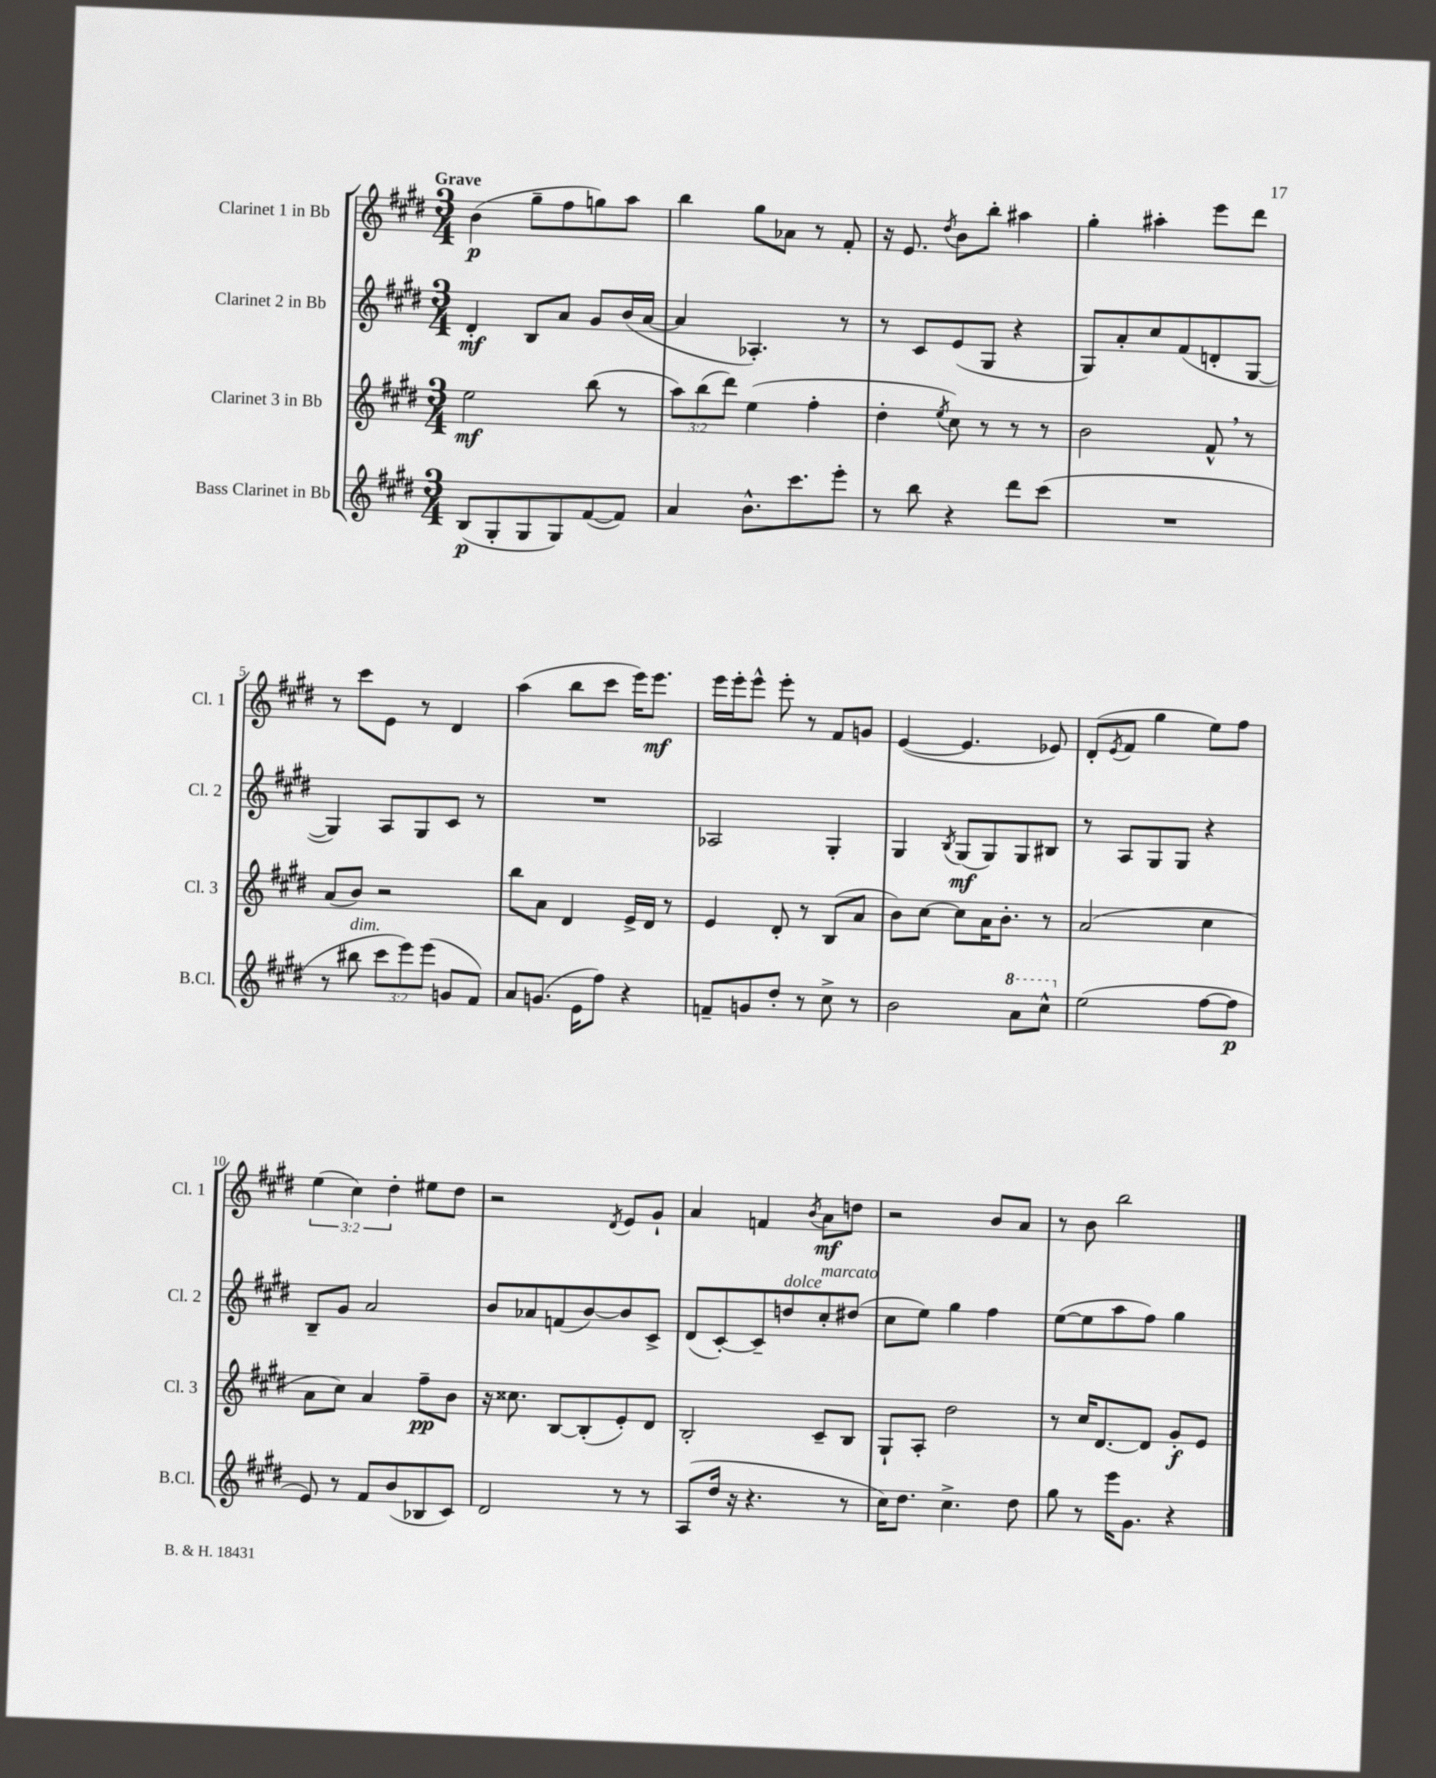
<<
\new StaffGroup <<
\new Staff = "s0" \with { instrumentName = "Clarinet 1 in Bb" shortInstrumentName = "Cl. 1" } {
    \clef treble \key e \major \numericTimeSignature \time 3/4 \override Staff.TupletNumber.text = #tuplet-number::calc-fraction-text \tempo "Grave"
    b'4\p( gis''8-- fis''8 g''8) a''8 |
    b''4 gis''8 aes'8 r8 fis'8-. |
    r16 e'8. \acciaccatura { dis''8 } b'8 b''8-. ais''4 |
    gis''4-. ais''4-. e'''8 dis'''8 |
    r8 cis'''8 e'8 r8 dis'4 |
    a''4( b''8 cis'''8 e'''16) e'''8.\mf |
    e'''16 e'''16-. e'''8-^ e'''8-. r8 fis'8 g'8 |
    e'4~( e'4. ees'8) |
    dis'8-.( \acciaccatura { e'8 } fis'8 gis''4 e''8) fis''8 |
    \tuplet 3/2 { e''4( cis''4) dis''4-. } eis''8 dis''8 |
    r2 \acciaccatura { dis'8 } e'8 gis'8-! |
    a'4 f'4 \acciaccatura { b'8 } a'8\mf d''8 |
    r2 b'8 a'8 |
    r8 b'8 b''2 \bar "|." |
}
\new Staff = "s1" \with { instrumentName = "Clarinet 2 in Bb" shortInstrumentName = "Cl. 2" } {
    \clef treble \key e \major \numericTimeSignature \time 3/4
    dis'4-.\mf b8 a'8 gis'8 b'16( a'16~ |
    a'4 aes4.-.) r8 |
    r8 cis'8 e'8( gis8 r4 |
    gis8) a'8-. cis''8 fis'8( d'8-. gis8~ |
    gis4) a8 gis8 cis'8 r8 |
    R2. |
    aes2 gis4-. |
    gis4 \acciaccatura { b8 } gis8\mf( gis8) gis8 bis8 |
    r8 a8 gis8 gis8 r4 |
    b8-- gis'8 a'2 |
    b'8 aes'8 f'8( b'8~) b'8 cis'8-> |
    dis'8( cis'8~-.) cis'8-- d''8^\markup { \italic "dolce" } cis''8-.^\markup { \italic "marcato" } dis''8( |
    cis''8 e''8) gis''4 fis''4 |
    e''8~( e''8 a''8 fis''8) gis''4 \bar "|." |
}
\new Staff = "s2" \with { instrumentName = "Clarinet 3 in Bb" shortInstrumentName = "Cl. 3" } {
    \clef treble \key e \major \numericTimeSignature \time 3/4 \override Staff.TupletNumber.text = #tuplet-number::calc-fraction-text
    e''2\mf b''8( r8 |
    \tuplet 3/2 { a''8) b''8( dis'''8) } e''4( fis''4-. |
    dis''4-. \acciaccatura { e''8 } cis''8) r8 r8 r8 |
    b'2 fis'8-^ \breathe r8 |
    a'8( b'8) r2 |
    b''8 a'8 dis'4 e'16-> dis'16 r8 |
    e'4 dis'8-. r8 b8( a'8 |
    b'8) cis''8~ cis''8 a'16 b'8.-. r8 |
    a'2( cis''4 |
    a'8 cis''8) a'4 fis''8--\pp b'8 |
    r16 cisis''8. b8~ b8-.( e'8-.) dis'8 |
    b2-. cis'8-- b8 |
    gis8-! a8-. dis''2 |
    r8 cis''16 dis'8.~ dis'8 gis'8-.\f e'8 \bar "|." |
}
\new Staff = "s3" \with { instrumentName = "Bass Clarinet in Bb" shortInstrumentName = "B.Cl." } {
    \clef treble \key e \major \numericTimeSignature \time 3/4 \override Staff.TupletNumber.text = #tuplet-number::calc-fraction-text
    b8\p( gis8-. gis8 gis8) fis'8~( fis'8) |
    a'4 b'8.-^ cis'''8. e'''8-. |
    r8 b''8 r4 dis'''8 cis'''8( |
    R2. |
    r8 bis''8^\markup { \italic "dim." } \tuplet 3/2 { cis'''8 e'''8) e'''8( } g'8 fis'8) |
    a'8 g'8.( e'16 fis''8) r4 |
    f'8-- g'8 dis''8-. r8 cis''8-> r8 |
    b'2 \ottava #1 a''8 cis'''8-^ \ottava #0 |
    e''2( fis''8~ fis''8\p |
    e'8) r8 fis'8 b'8( bes8 cis'8) |
    dis'2 r8 r8 |
    a8( dis''16 r16 r4. r8 |
    cis''16) dis''8. cis''4.-> dis''8 |
    gis''8 r8 e'''16 gis'8. r4 \bar "|." |
}
>>
>>
